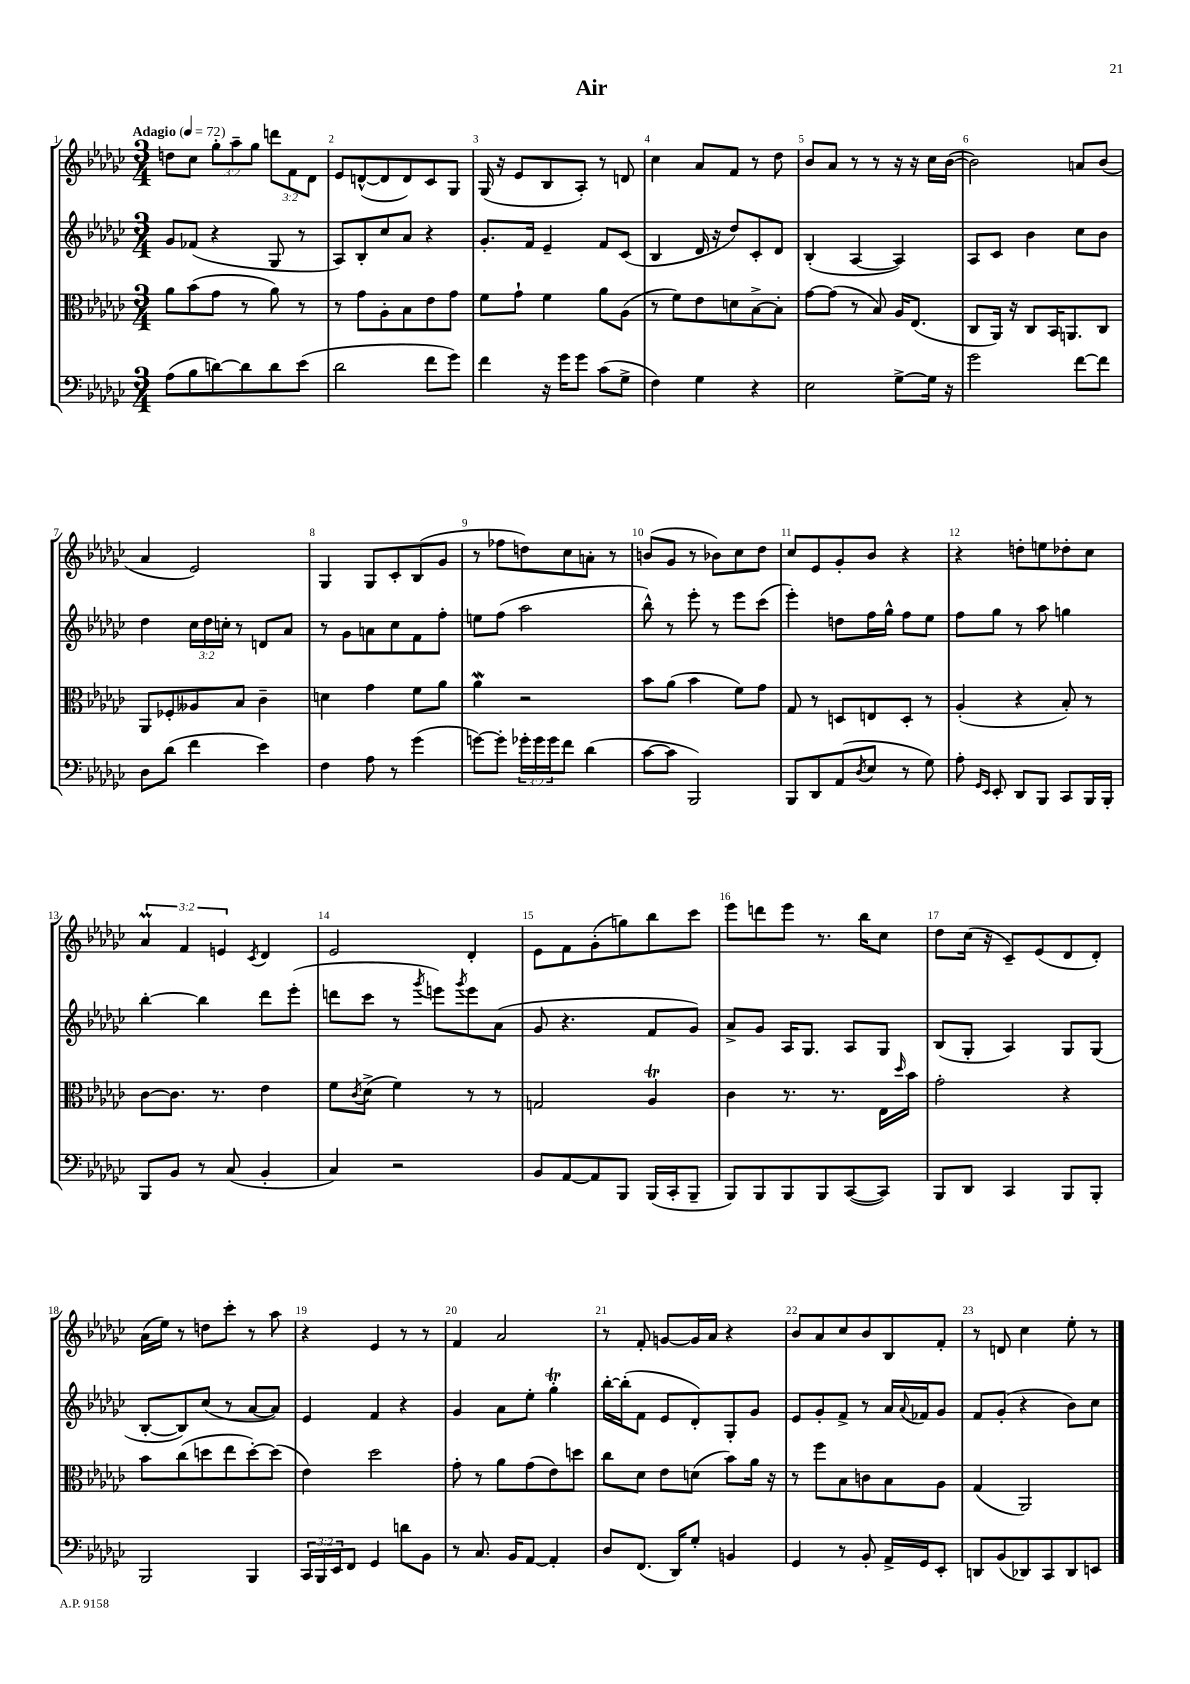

**kern	**kern	**kern	**kern
*staff4	*staff3	*staff2	*staff1
*clefF4	*clefC3	*clefG2	*clefG2
*k[b-e-a-d-g-c-]	*k[b-e-a-d-g-c-]	*k[b-e-a-d-g-c-]	*k[b-e-a-d-g-c-]
*M3/4	*M3/4	*M3/4	*M3/4
*MM72	*MM72	*MM72	*MM72
(8A-	8a-	8g-	8dd
8B-	(8b-	(8f-	8cc-
[8d)	8g-	4r	12gg-'
.	.	.	12aa-~
8d]	8r	.	.
.	.	.	12gg-
8d	8a-)	8G-	12ddd
.	.	.	12f
(8e-	8r	8r	.
.	.	.	12d-
=	=	=	=
2d-	8r	8A-)	8e-
.	8g-	8B-'	([8d^^
.	8A-'	8cc-	8d]
.	8B-	8a-	8d)
8f	8e-	4r	8c-
8g-)	8g-	.	8G-
=	=	=	=
4f	8f	8.g-'	(16G-
.	.	.	16r
.	8g-`	.	8e-
.	.	16f	.
16r	4f	4e-~	8B-
16g-	.	.	.
8g-	.	.	8A-')
(8c-	8a-	8f	8r
8G-^	(8A-	(8c-	8d
=	=	=	=
4F)	8r	4B-	4cc-
.	8f)	.	.
4G-	8e-	16d-	8a-
.	.	16r	.
.	8d	8dd-)	8f
4r	[8B-^	8c-'	8r
.	8B-']	8d-	8dd-
=	=	=	=
2E-	[8g-	(4B-'	8b-
.	(8g-]	.	8a-
.	8r	[4A-	8r
.	8B-)	.	8r
[8G-^	16A-	4A-])	16r
.	(8.E-	.	16r
16G-]	.	.	16cc-
16r	.	.	([16b-
=	=	=	=
2g-	8C-	8A-	2b-])
.	16AA-)	8c-	.
.	16r	.	.
.	8C-	4b-	.
.	16BB-	.	.
.	8.AA	.	.
[8f	.	8cc-	8a
8f]	8C-	8b-	(8b-
=	=	=	=
8D-	8AA-	4dd-	4a-
(8d-	8F-'	.	.
4f	8A--	24cc-	2e-)
.	.	24dd-	.
.	.	24cc'	.
.	8B-	8r	.
4e-)	4c-~	8d	.
.	.	8a-	.
=	=	=	=
4F	4d	8r	4G-
.	.	8g-	.
8A-	4g-	8a	8G-
8r	.	8cc-	8c-'
(4g-	8f	8f	(8B-
.	8a-	8ff'	8g-
=	=	=	=
[8g)	4a-	8ee	8r
8g']	.	(8ff	8ff-
24g-'	2r	2aa-	8dd)
24g-	.	.	.
24g-	.	.	.
8f	.	.	8cc-
(4d-	.	.	8a'
.	.	.	8r
=	=	=	=
[8c-	8b-	8bb-^^)	(8b
8c-]	(8a-	8r	8g-
2BBB-)	4b-	8eee-'	8r
.	.	8r	8b-)
.	8f)	8eee-	8cc-
.	8g-	(8ccc-	8dd-
=	=	=	=
8BBB-	8G-	4eee-')	8cc-
8DD-	8r	.	8e-
(8AA-	8D	8dd	8g-'
8qD-	.	.	.
8E-	8E	16ff	8b-
.	.	16gg-^^	.
8r	8D'	8ff	4r
8G-)	8r	8ee-	.
=	=	=	=
8A-'	(4A-'	8ff	4r
16qqGG-	.	.	.
16qqEE-	.	.	.
8EE-'	.	8gg-	.
8DD-	4r	8r	8dd'
8BBB-	.	8aa-	8ee
8CC-	8B-')	4gg	8dd-'
16BBB-	8r	.	8cc-
16BBB-'	.	.	.
=	=	=	=
8BBB-	[8c-	[4bb-'	6a-
8BB-	8.c-]	.	.
.	.	.	6f
8r	.	4bb-]	.
.	8.r	.	.
.	.	.	6e
(8C-	.	.	.
.	.	.	8qc-
4BB-'	4e-	8ddd-	4d-
.	.	(8eee-'	.
=	=	=	=
4C-)	8f	8ddd	2e-
.	8qc-	.	.
.	(8d-^	8ccc-	.
2r	4f)	8r	.
.	.	8qggg-	.
.	.	8eee)	.
.	.	8qggg-	.
.	8r	8eee	4d-'
.	8r	(8a-	.
=	=	=	=
8BB-	2G	8g-	8e-
[8AA-	.	4.r	8f
8AA-]	.	.	(8g-'
8BBB-	.	.	8gg)
(16BBB-	4A-	8f	8bb-
16CC-'	.	.	.
8BBB-~	.	8g-)	8ccc-
=	=	=	=
8BBB-)	4c-	8a-^	8eee-
8BBB-	.	8g-	8ddd
8BBB-	8.r	16A-	8eee-
.	.	8.G-	.
8BBB-	.	.	8.r
.	8.r	.	.
([8CC-	.	8A-	.
.	.	.	16bb-
8CC-])	16E-	8G-	8cc-
.	16qqdd-	.	.
.	16b-	.	.
=	=	=	=
8BBB-	2g-'	(8B-	8dd-
8DD-	.	8G-'	(16cc-
.	.	.	16r
4CC-	.	4A-)	8c-~)
.	.	.	(8e-
8BBB-	4r	8G-	8d-
8BBB-'	.	(8G-	8d-')
=	=	=	=
2BBB-	8b-	[8B-'	(16a-
.	.	.	16ee-)
.	(8cc-	8B-])	8r
.	8dd	(8cc-	8dd
.	8ee-	8r	8ccc-'
4BBB-	[8dd')	[8a-	8r
.	(8dd]	8a-])	8aa-
=	=	=	=
24CC-	4e-)	4e-	4r
24BBB-	.	.	.
24EE-	.	.	.
8FF	.	.	.
4GG-	2dd-	4f	4e-
8d	.	4r	8r
8BB-	.	.	8r
=	=	=	=
8r	8g-'	4g-	4f
8.C-	8r	.	.
.	8a-	8a-	2a-
16BB-	.	.	.
[8AA-	(8g-	8ee-'	.
4AA-']	8e-)	4gg-'	.
.	8dd	.	.
=	=	=	=
8D-	8cc-	[16bb-'	8r
.	.	(16bb-']	.
(8.FF	8d-	8f	8f'
.	8e-	8e-	[8g
16DD-)	.	.	.
8G-'	(8d	8d-')	16g]
.	.	.	16a-
4BB	8b-)	8G-'	4r
.	16a-	8g-	.
.	16r	.	.
=	=	=	=
4GG-	8r	8e-	8b-
.	8ff	8g-'	8a-
8r	8B-	8f^	8cc-
8BB-'	8c	8r	8b-
16AA-^	8B-	16a-	8B-
.	.	8qqa-	.
16GG-	.	16f-	.
8EE-'	8A-	8g-	8f'
=	=	=	=
8DD	(4G-	8f	8r
(8BB-	.	(8g-'	8d
8DD-)	2AA-)	4r	4cc-
8CC-	.	.	.
8DD-	.	8b-)	8ee-'
8EE	.	8cc-	8r
==	==	==	==
*-	*-	*-	*-
